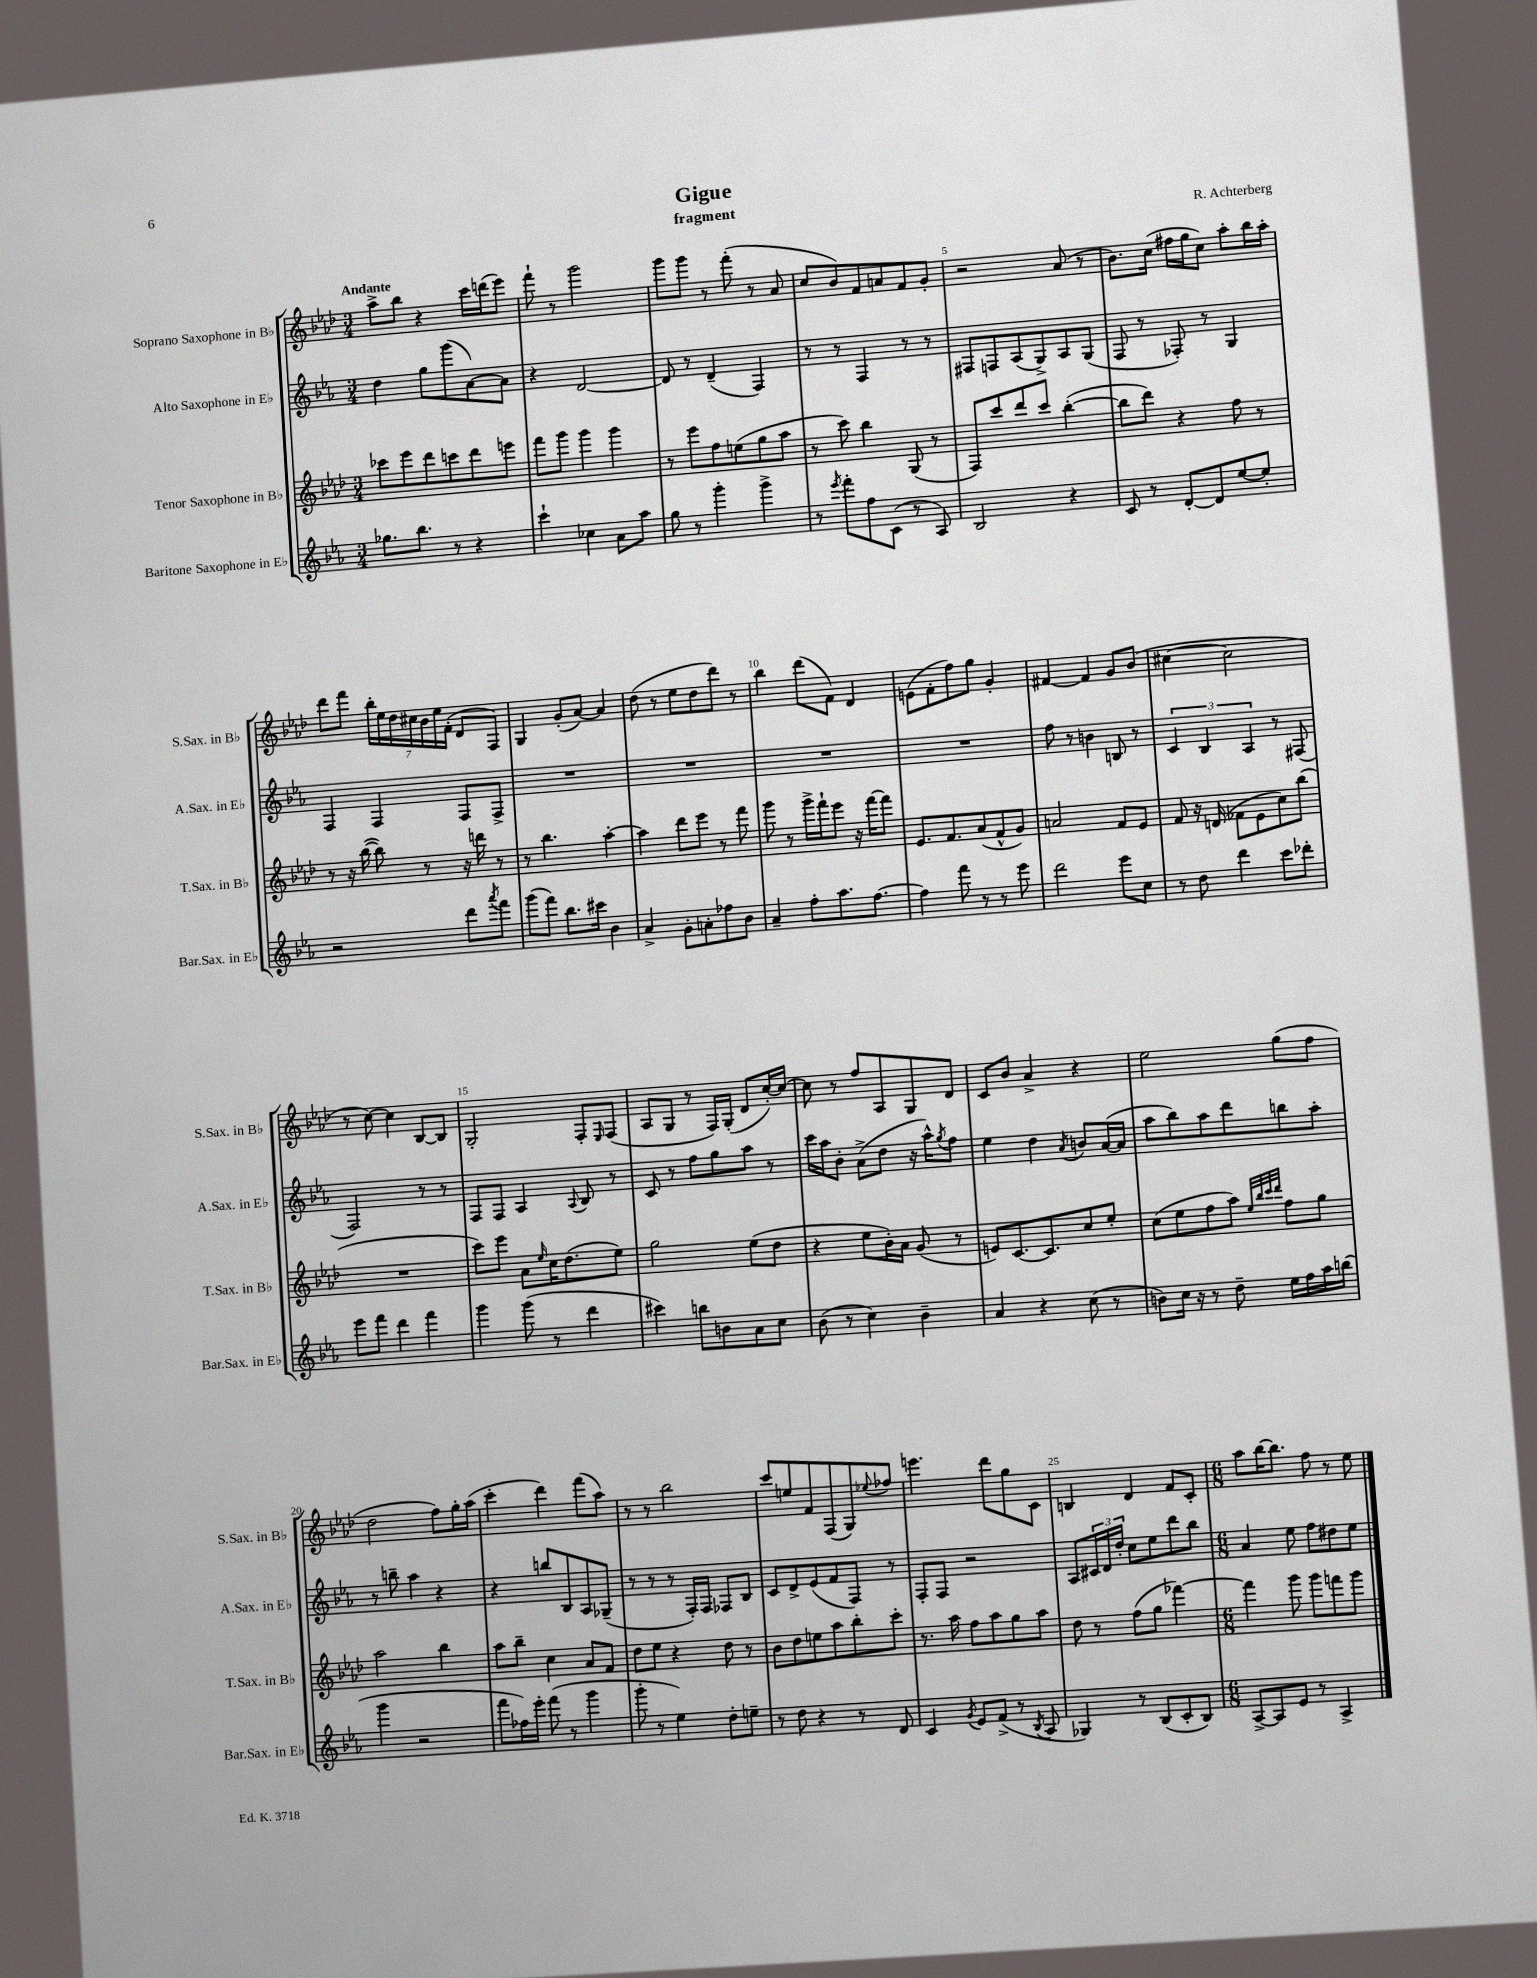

**kern	**kern	**kern	**kern
*staff4	*staff3	*staff2	*staff1
*clefG2	*clefG2	*clefG2	*clefG2
*k[b-e-a-]	*k[b-e-a-d-]	*k[b-e-a-]	*k[b-e-a-d-]
*M3/4	*M3/4	*M3/4	*M3/4
8.gg-	8ccc-	4dd	8aa-^
.	8eee-	.	8bb-
8.bb-	.	.	.
.	8ddd-	8gg	4r
8r	8ccc	(8ggg	.
4r	8ddd-	[8a-)	16ccc
.	.	.	(16ddd
.	8eee	8a-]	8eee-)
=	=	=	=
4ccc`	8fff	4r	8fff`
.	8ggg	.	8r
4cc-	4ggg	[2d	2ggg
8a-	4ggg	.	.
8aa-	.	.	.
=	=	=	=
8gg	8r	8d]	8ggg
8r	8eee-	8r	8ggg
4ggg'	8ff	(4d~	8r
.	(8ee	.	(8fff'
4ggg^	8gg	4F)	8r
.	8aa-	.	8a-
=	=	=	=
8r	8r	8r	8cc
8qeee-	.	.	.
8fff'	8ccc)	8r	8b-)
8ff	4bb-	4F	8f
(8c	.	.	8a
8r	(8G	8r	8f
8A-)	8r	8r	8g'
=	=	=	=
2B-	8F)	8F#	2r
.	8ccc	8F	.
.	8ddd-	(8A-	.
.	8ccc	8G^)	.
4r	([4bb-'	8A-	(8a-
.	.	(8G	8r
=	=	=	=
8c	8bb-]	8F	8.b-)
8r	8ddd-)	8r	.
.	.	.	(16cc
[8d'	4r	8F-')	16ff#
.	.	.	16gg
8d]	.	8r	8cc)
[8ee-	8ff	4G	8aa-'
8ee-']	8r	.	16bb-
.	.	.	16aa-'
=	=	=	=
2r	8r	4F	8ddd-
.	16r	.	8fff
.	([16bb-	.	.
.	8bb-])	4F	28bb-'
.	.	.	28ee-
.	.	.	28dd-
.	.	.	28cc#
.	8r	.	.
.	.	.	28b-
.	.	.	28ee-
.	.	.	(28f'
8ddd	16r	8F	8d-
.	16ddd	.	.
8qaaa-	.	.	.
8fff	8r	8F^	8F)
=	=	=	=
(8ggg	8r	2.r	4G
8fff)	4.bb-	.	.
8.bb-	.	.	(8g'
.	.	.	[8a-)
16ccc#	.	.	.
4b-	[4aa-'	.	4a-]
=	=	=	=
4a-^	4aa-]	2.r	(8dd-
.	.	.	8r
8g'	8ddd-	.	8ee-
8a'	8eee-	.	8dd-
8ff-	8r	.	8ddd-)
8b-	8fff	.	8r
=	=	=	=
4a-~	8ggg	2.r	4bb-
.	8r	.	.
8ff'	16ggg^	.	(8ddd-
.	16fff`	.	.
8.aa-	8eee-	.	8f)
.	16r	.	4d-
[8.ff	[16fff	.	.
.	8fff]	.	.
=	=	=	=
4ff]	8.e-	2.r	(8e
.	.	.	8f'
.	8.f	.	.
8fff	.	.	8ff)
8r	(8a-	.	8gg
8r	8f^^	.	4g'
8eee-	8g)	.	.
=	=	=	=
2ddd	2a	8ff	[4f#
.	.	8r	.
.	.	4b	4f#]
8eee-	8f	8B	8g
8cc	8e-	8r	(8b-
=	=	=	=
8r	8f	6c	[4cc#
8dd	16r	.	.
.	.	6B-	.
.	(16d	.	.
4ddd	8f-	.	2cc#]
.	.	6A-	.
.	8e-	.	.
8ccc	8cc)	8r	.
8ddd-'	(8bb-	(8F#	.
=	=	=	=
8eee-	2.r	2F)	8r
8fff	.	.	[8cc)
4ddd	.	.	4cc]
4fff	.	8r	[8B-
.	.	8r	8B-]
=	=	=	=
4ggg	8ccc)	8F	2G'
.	8eee-	8F	.
(8ggg	8a-	4A-	.
.	16qqee-	.	.
8r	16cc	.	.
.	(8.dd-	.	.
.	.	8qqA-	.
4ddd	.	8B-	8F'
.	.	.	16qqE-
.	8ee-)	8r	(8F
=	=	=	=
4ccc#)	2gg	8c	8A-
.	.	8r	8G
8bb	.	8ff	8r
8b	.	8gg	16F)
.	.	.	(16G'
8a-	(8ee-	8aa-	8d-
8cc	8dd-	8r	[16cc')
.	.	.	16cc_
=	=	=	=
(8b-	4r	16ccc	8cc]
.	.	16aa-	.
8r	.	8b-'	8r
4cc)	8ee-	(8a-^	8ff
.	16b-')	8dd	8A-
.	16a-	.	.
4b-~	(8g	16r	8G
.	.	16aa-^^)	.
.	.	8qgg	.
.	8r	8ff	8d-
=	=	=	=
4a-	8e)	4ee-	8c
.	[8.c	.	8b-
4r	.	4dd	4a-^
.	8.c]	.	.
.	.	8qa-	.
(8cc	8cc	8b	4r
8r	8ee-'	([16a-	.
.	.	16a-]	.
=	=	=	=
8b)	(8cc	8aa-	2ee-
16cc	8ee-	8bb-)	.
16r	.	.	.
8r	8ff	8aa-	.
8dd~	8aa-)	8ddd	.
.	32qqee-	.	.
.	32qqbb-	.	.
.	32qqccc	.	.
.	32qqddd-	.	.
16ee-	8ff	8bb	(8gg
16ff	.	.	.
16aa-	8gg	8aa-'	8ff
(16bb	.	.	.
=	=	=	=
4ggg	2aa-	8r	2dd-
.	.	8bb~	.
2r	.	4aa-	.
.	4bb-	4r	8ff)
.	.	.	16gg'
.	.	.	(16aa-
=	=	=	=
8fff	8aa-	4r	4ccc'
16ff-)	8bb-~	.	.
16eee-'	.	.	.
(8fff	4cc	8bb	4ddd-)
8r	.	8B-	.
4ggg	8a-	8A-	(8fff
.	8f	(8G-~	8aa-)
=	=	=	=
8ggg'	8dd-	8r	8r
8r	8ee-	8r	8r
4ee-)	4r	8r	2bb-
.	.	16F')	.
.	.	16F	.
8dd'	8dd-	8F-	.
8ee~	8r	8B-	.
=	=	=	=
8r	8b-	8c	8ccc
8dd	8dd-	8d^	8ee
4r	8ee	(8e-	8f
.	8aa-	8f	(8F
8r	8bb-'	8F)	8G)
.	.	.	8qqee-
8d	8ccc'	8r	8ff-
=	=	=	=
4c	8.r	8F'	4.eee
.	.	8F	.
.	16aa-	.	.
8qg	.	.	.
8e-	8ff	2r	.
(8f^	8aa-	.	8ddd-
8r	8gg	.	8gg
8qB-	.	.	.
8A-	8aa-	.	8c
=	=	=	=
4G-)	8dd-	8A-	4B
.	8r	24c#	.
.	.	24d	.
.	.	24dd'	.
8r	(8ff	8cc	4d-
(8B-	8gg	8ee-	.
8c'	[4fff-)	8ddd	8f
8B-)	.	8bb-	8c'
=	=	=	=
*M6/8	*M6/8	*M6/8	*M6/8
[8A-^	4fff-]	4a-	8aa-
8A-]	.	.	[16bb-
.	.	.	8.bb-]
8e-	8ggg	8ee-	.
8r	8ggg	8ff	8ff
4A-^	8fff	8dd#	8r
.	8ggg	8ee-	8ee-
==	==	==	==
*-	*-	*-	*-
